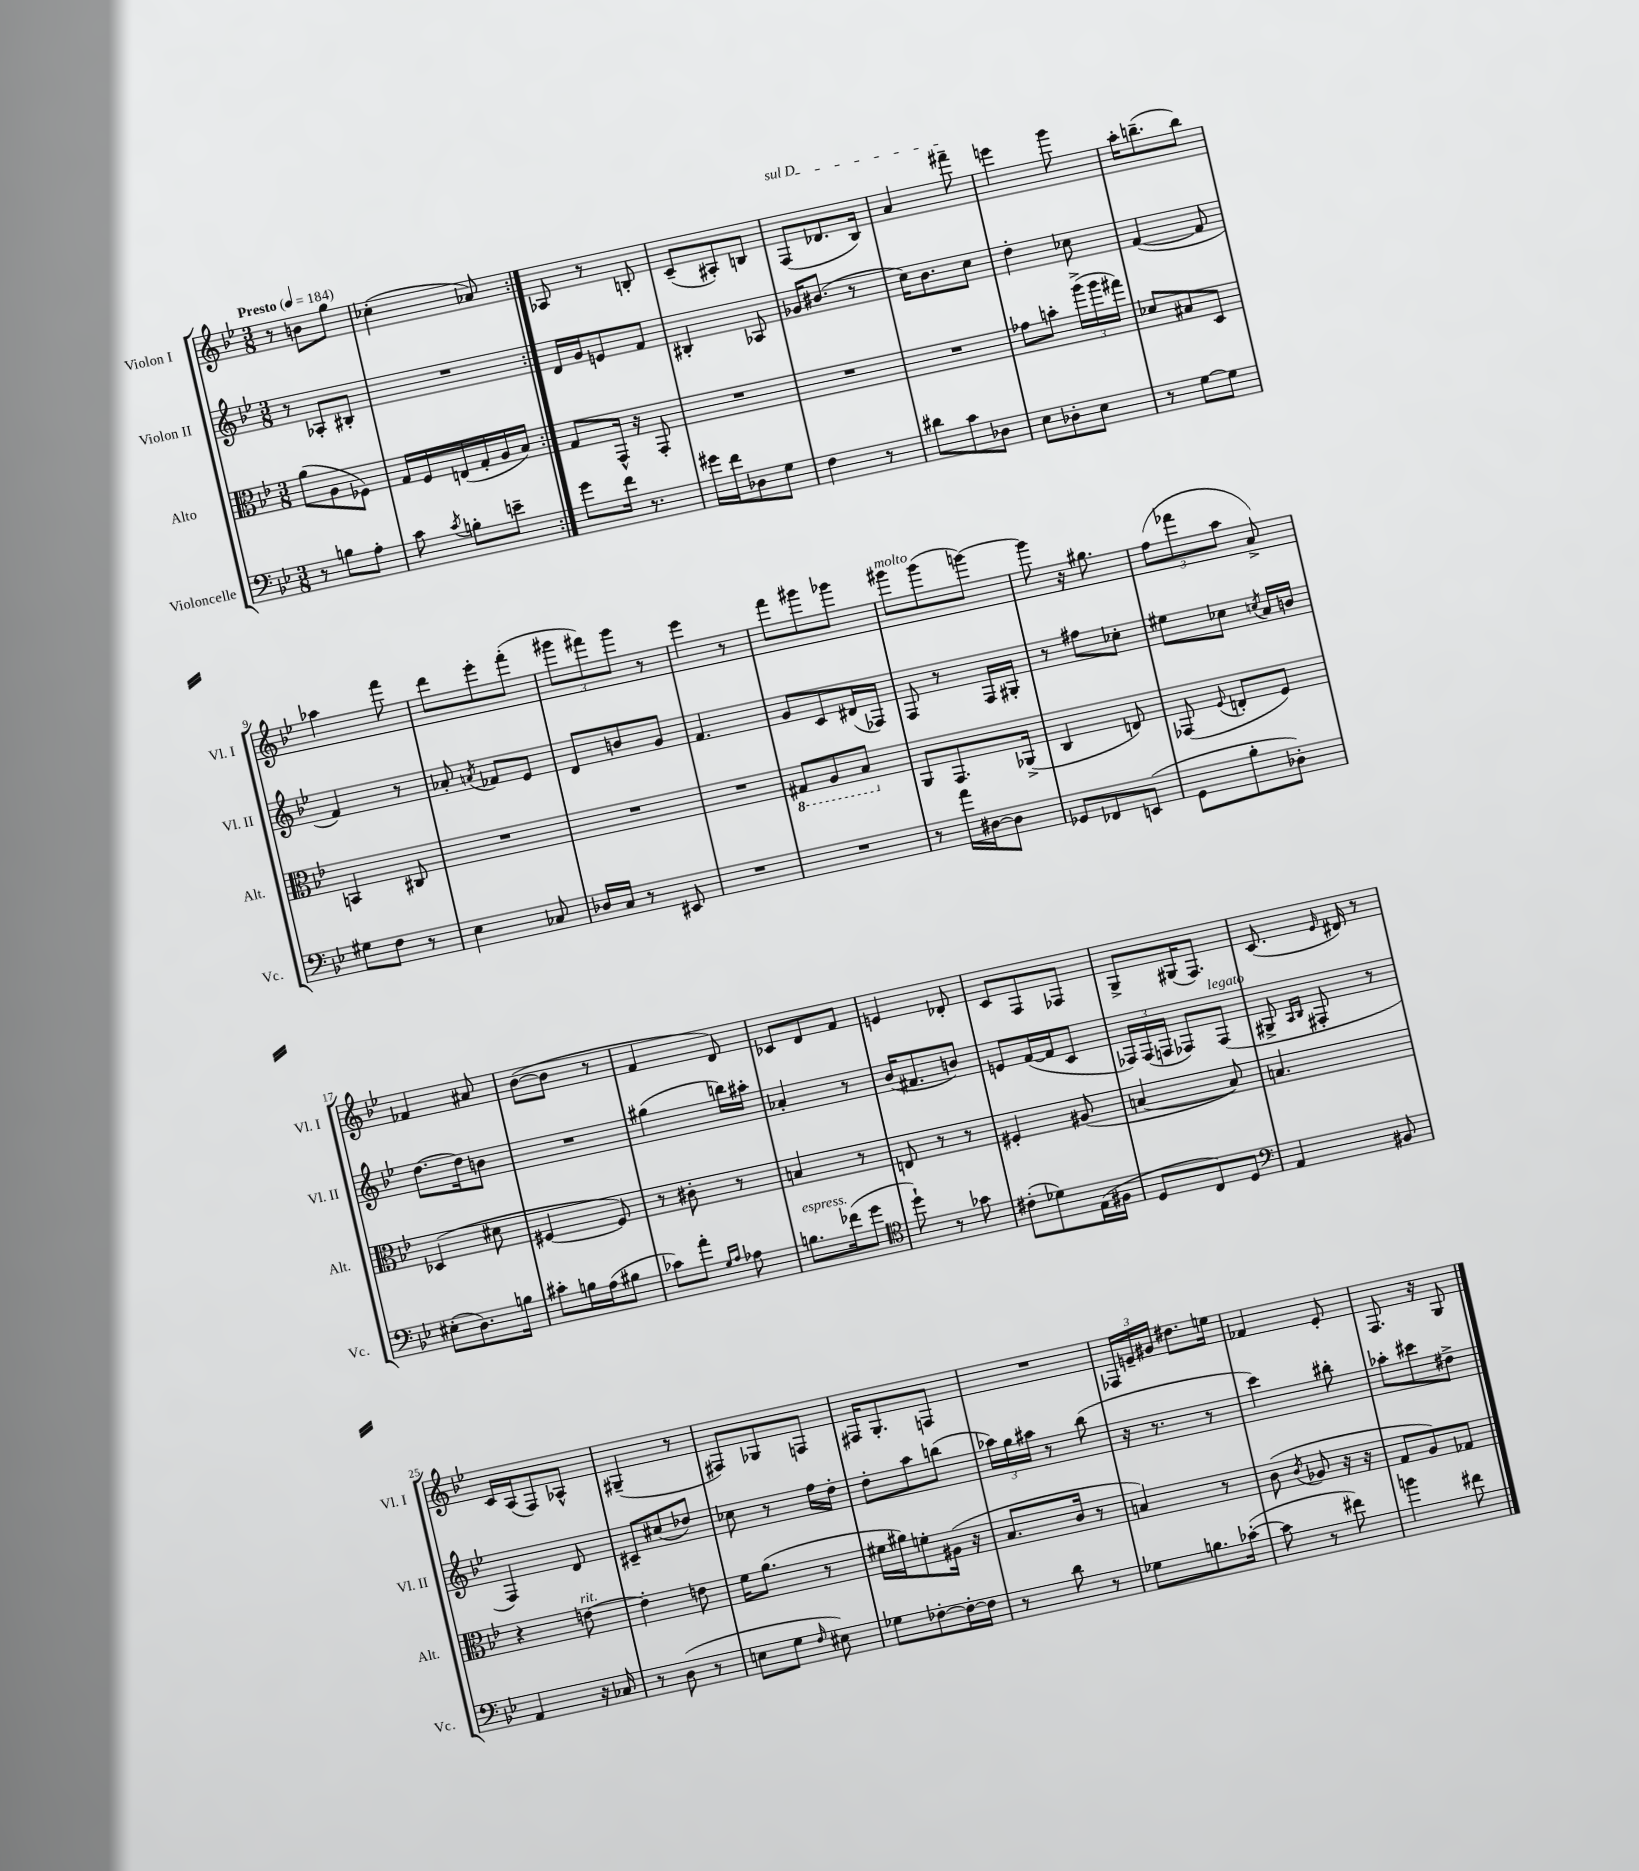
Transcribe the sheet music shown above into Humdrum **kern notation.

**kern	**kern	**kern	**kern
*staff4	*staff3	*staff2	*staff1
*clefF4	*clefC3	*clefG2	*clefG2
*k[b-e-]	*k[b-e-]	*k[b-e-]	*k[b-e-]
*M3/8	*M3/8	*M3/8	*M3/8
*MM184	*MM184	*MM184	*MM184
8r	(8a	8r	8r
8B	8A	8A-'	8b
8A'	8F-)	8B#'	8gg
=	=	=	=
8c	16G	4.r	(4cc-'
.	16F	.	.
8qc	.	.	.
8B'	(16E	.	.
.	16G'	.	.
8e~	16A	.	8a-)
.	16B-)	.	.
=:|!	=:|!	=:|!	=:|!
8g	8G	16d	8A-
.	.	16g	.
16f	16GG^^	8e	8r
8.r	16r	.	.
.	8GG'	8f	8B'
=	=	=	=
16g#	4.r	4B#'	(8c~
16f	.	.	.
8D-	.	.	8A#')
8G	.	8A-	8B
=	=	=	=
4F	4.r	16g-	(8F
.	.	(8.b#	.
.	.	.	8.d-
8r	.	8r	.
.	.	.	16B-)
=	=	=	=
8d#	4.r	16cc)	4a
.	.	8.b-	.
8c	.	.	.
8D-	.	8cc	8fff#~
=	=	=	=
8E-	8g-	4dd'	4eee
8D-'	8b'	.	.
8E-	(24aa^	8cc-	8ggg
.	24aa	.	.
.	24gg#)	.	.
=	=	=	=
8r	8d-	([4f	16aa'
.	.	.	(8.bb~
[8G	8B#	.	.
8G]	8D	8f]	8bb)
=	=	=	=
8G#	4BB	4f)	4aa-
8F	.	.	.
8r	8C#	8r	8fff
=	=	=	=
4E-	4.r	8a-'	8ddd
.	.	8qa	.
.	.	8f-	8eee-'
8C-	.	8e-	(8fff'
=	=	=	=
16D-	4.r	8d	12ggg#
16C	.	.	.
.	.	.	12fff#)
8r	.	8b	.
.	.	.	12ggg#
8EE#	.	8g	8r
=	=	=	=
4.r	4.r	4.f	4eee-
.	.	.	8r
=	=	=	=
4.r	8GG#	8g	8fff
.	8AA	8c	8ggg#
.	8BB-	(16d#	8ggg-
.	.	16F-)	.
=	=	=	=
8r	8AA	8F	8ggg#
16a	8.GG	8r	(8ggg#
[16D#	.	.	.
8D#]	.	16F	[8ggg)
.	(16AA-^	16G#'	.
=	=	=	=
8GG-	4C	8r	8ggg]
8FF-	.	8ff#	16r
.	.	.	8.gg#
(8EE	8E)	8cc-'	.
=	=	=	=
8GG	(8GG-	8ee#	(12ff
.	.	.	12fff-
.	8qqF	.	.
8B-'	8E'	8cc-	.
.	.	.	12aa
.	.	8qcc	.
8D-')	8F)	16a	8a^)
.	.	16b	.
=	=	=	=
(8E#'	(4D-	[8.dd	4f-
8.D)	.	.	.
.	.	16dd]	.
.	8d#	8b	8a#
16B	.	.	.
=	=	=	=
8c#'	[4F#	4.r	([8b-
16B	.	.	8b-]
(16A	.	.	.
8B#	8F#])	.	8r
=	=	=	=
8c-)	8r	(4gg#	4f
8a'	8c#'	.	.
16qqG	.	.	.
16qqA	.	.	.
8A-	8r	16bb)	8d)
.	.	16aa#'	.
=	=	=	=
8.B	4B	4a-'	8c-
.	.	.	8d
(16f-	.	.	.
8g	8r	8r	8f
=	=	=	=
*clefC4	*	*	*
8dd`)	8E	(16b-	4e
.	.	8.f#	.
8r	8r	.	.
8g-	8r	8b)	8d-'
=	=	=	=
(8c#'	4F#'	8e	8c
8d-)	.	([16f	8F
.	.	16f]	.
(16E-	(8A#	8c	8F-
16F#	.	.	.
=	=	=	=
8D	[4B	24F-)	8G^
.	.	(24F-	.
.	.	24F	.
8C)	.	8F-)	(16G#
.	.	.	8.F)
8D	8B])	(8F-	.
=	=	=	=
*clefF4	*	*	*
4AA	4.B	8G#^	(8.c
.	.	16qqA	.
.	.	16qqB-	.
.	.	8F#'	.
.	.	.	16qqe-
.	.	.	16d#)
8BB#	.	8r	8r
=	=	=	=
4AA	4r	4F)	16c
.	.	.	(16A
.	.	.	8F)
16r	[8e	8d	8A-^^
16C-	.	.	.
=	=	=	=
8r	4e']	8c#~	(4G#~
(8D	.	(8cc#	.
8r	8e	8dd-)	8r
=	=	=	=
8E	16f	8cc-	8F#)
.	(8.a	.	.
8G	.	8r	8G-
16qqF	.	.	.
8E#)	8r	16ff	8F
.	.	16dd'	.
=	=	=	=
8G-	16f#	8dd'	16F#
.	16a#)	.	8.G'
[8F-'	8f'	8aa	.
16F-'_	(16A#	(8bb	8F
16F-]	16r	.	.
=	=	=	=
8r	8.B-	24aa-)	4.r
.	.	24gg	.
.	.	24aa#	.
8d	.	8r	.
.	16c	.	.
8r	8r	(8bb-	.
=	=	=	=
8G-	4B)	16r	24F-
.	.	.	24e~
.	.	8.r	.
.	.	.	24g#
8.B	.	.	8.dd#
.	8r	8r	.
([16c-'	.	.	16ee
=	=	=	=
8c-]	(8c	4ccc)	4f-
.	8qc	.	.
8r	8A-	.	.
8f#)	16r	8bb#'	8e-'
.	16r	.	.
=	=	=	=
4b	8G	8aa-'	8.F
.	8A)	8ccc#	.
.	.	.	16r
8f#	8G-	8dd#^	8G
==	==	==	==
*-	*-	*-	*-
